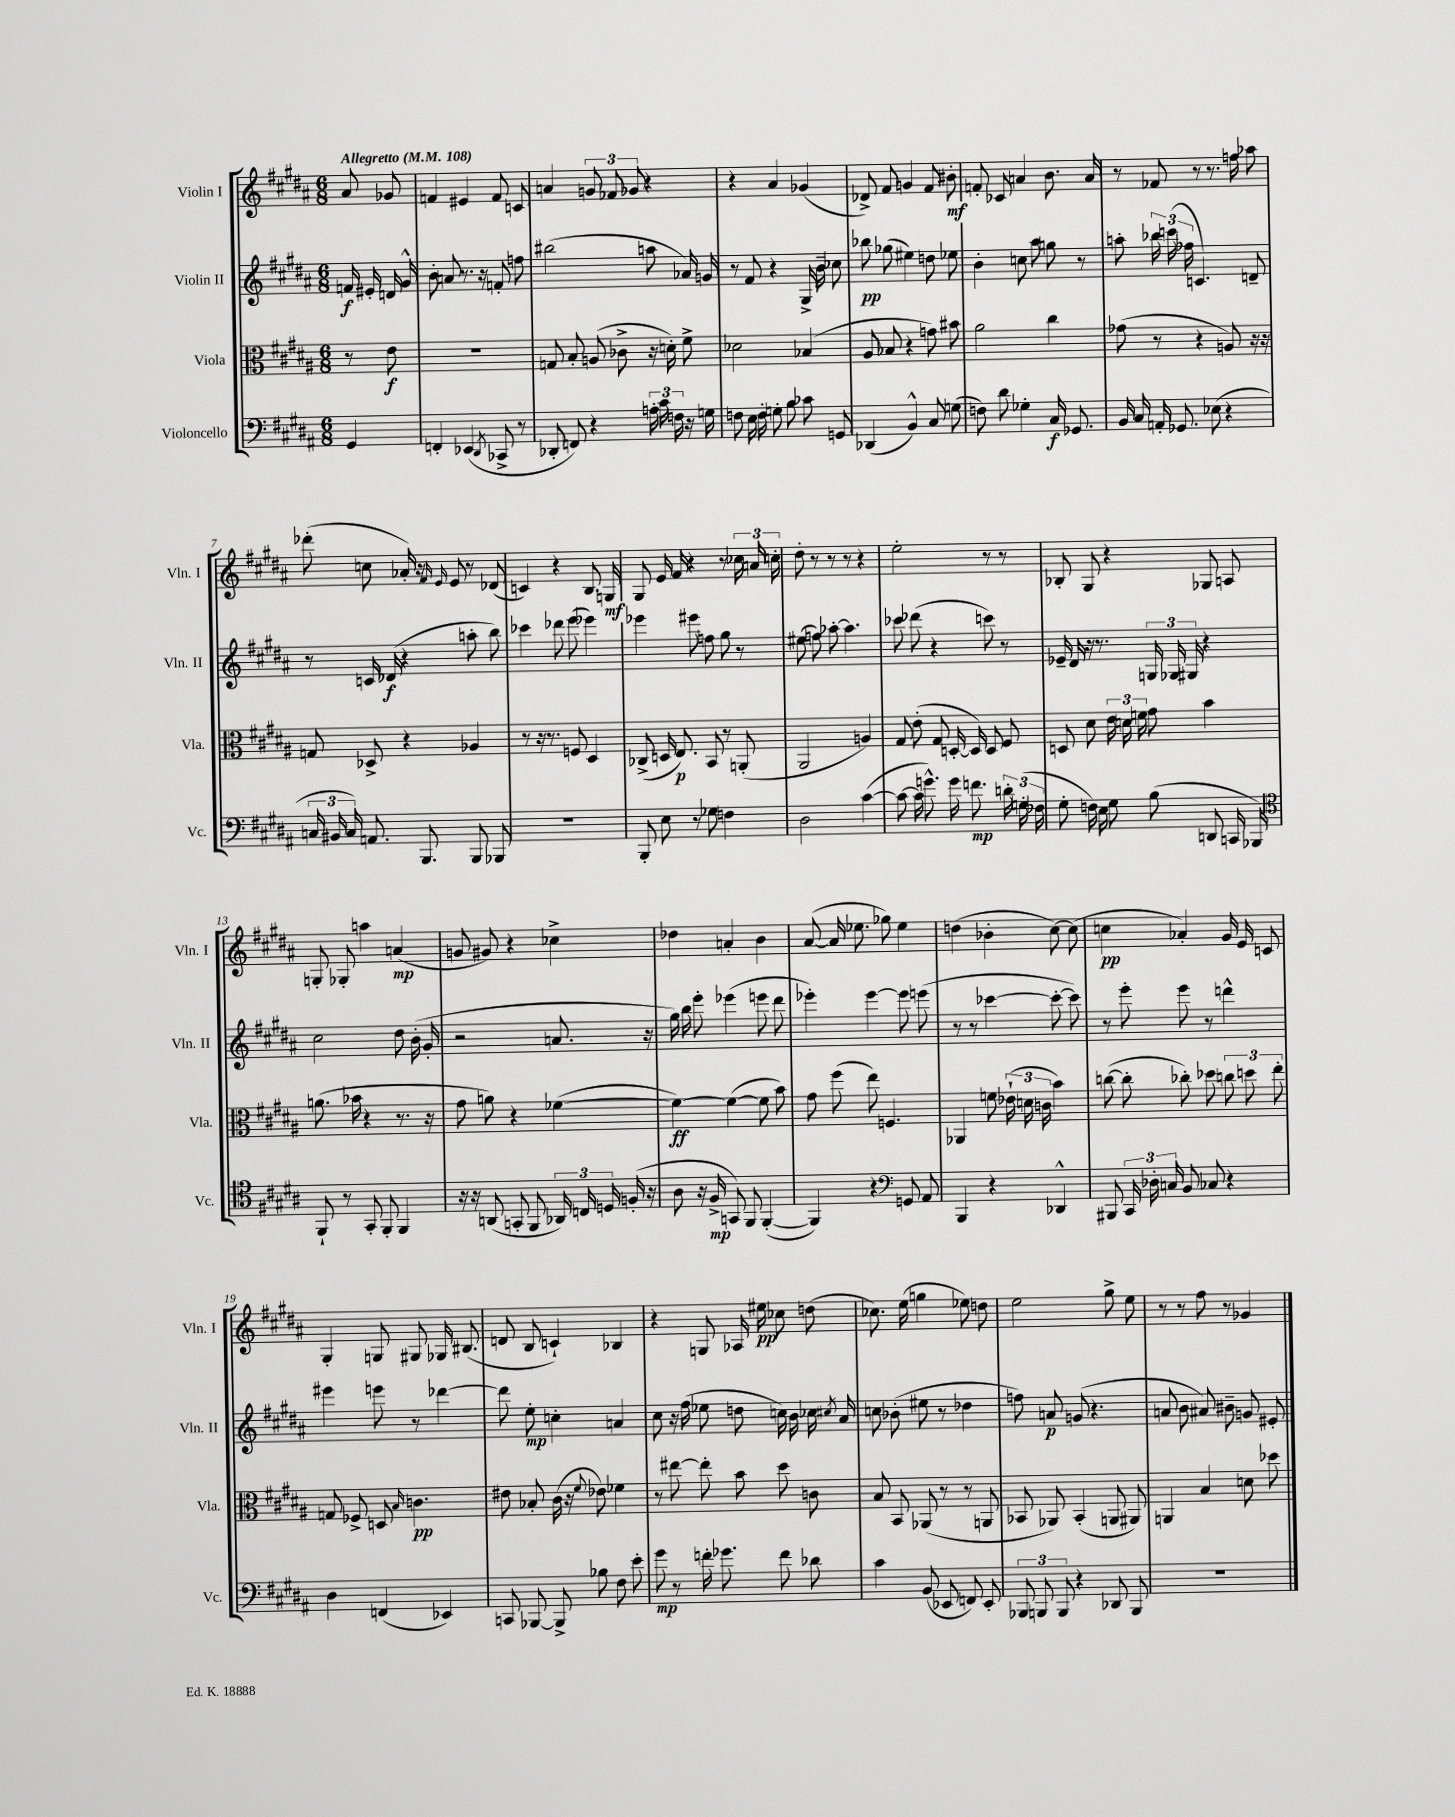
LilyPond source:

<<
\new StaffGroup <<
\new Staff = "s0" \with { instrumentName = "Violin I" shortInstrumentName = "Vln. I" } {
    \clef treble \key b \major \numericTimeSignature \time 6/8 \partial 4 \tempo "Allegretto" 4 = 108
    \autoBeamOff ais'8 ges'8 |
    f'4 eis'4 f'8 c'8 |
    a'4 \tuplet 3/2 { g'8 fes'8 ges'8 } r4 |
    r4 ais'4 ges'4( |
    des'8->) fis'8 g'4 fis'8 bis'8-.\mf |
    f'8-. ces'8 a'4 b'8. a'16 |
    r8 fes'8 r8 r8. f''16 aes''8 |
    des'''8-.( c''8 aes'16-.) r16 \grace { fis'16 e'16 } e'8 r8 des'8( |
    c'4) r4 b8. g16\mf |
    gis8 e'16 fis'16 r4 r8 \tuplet 3/2 { ces''16 a'16 c''16-. } |
    dis''8-. r8 r8 r8 r4 |
    e''2-. r8 r8 |
    bes8-. gis8 r4 ges8 a8 |
    g8-. ges8-. a''4 a'4\mp( |
    g'8 gis'8) r4 ces''4-> |
    des''4 a'4-. b'4 |
    ais'8~( ais'16 ees''8. ges''8) ees''4 |
    d''4( bes'4-. cis''8~) cis''8( |
    c''4\pp aes'4-.) gis'16 e'16 c'8 |
    gis4-. g8 gis8 ges16 bis8.( |
    d'8 b8 c'4-!) bes4 |
    r4 g8 aes16 eis''16\pp ces''8 d''8( |
    ces''8.) e''16( g''4 ees''8) d''8 |
    e''2 gis''8-> e''8 |
    r8 r8 fis''8 r8 ges'4 \bar "|." |
}
\new Staff = "s1" \with { instrumentName = "Violin II" shortInstrumentName = "Vln. II" } {
    \clef treble \key b \major \numericTimeSignature \time 6/8 \partial 4
    \autoBeamOff f'16\f eis'16-. d'16 gis'16-^ |
    b'8-. a'8 r8. r16 f'8-. f''8 |
    bis''2( a''8 aes'16) g'16 |
    r8 fis'8 r4 gis16-> b'16-- ces''8 |
    bes''8\pp ges''8( eis''4) d''8 ees''8 |
    b'4-. c''8 ais''8 g''8 r8 |
    a''8-. \tuplet 3/2 { bes''16 c'''16( fes''16 } c'4.) d'8-- |
    r8 c'16 des'16\f( r4 a''8-. b''8) |
    ces'''4 des'''8 e'''8( ees'''4) |
    ees'''4 eis'''8 f''8 gis''8 r8 |
    eis''8( f''8) aes''8~-. aes''4. |
    ces'''8 des'''8( r4 c'''8) r8 |
    ees'16-- dis'16 r16 r8. \tuplet 3/2 { g16 ges16 gis16 } r4 |
    cis''2 dis''8 b'16-.( gis'16-. |
    r2 a'8. r16 |
    gis''16) b''16 e'''8-. ees'''4( e'''8 dis'''8 |
    ees'''4-.) ees'''4~ ees'''8 e'''8( |
    r8 r8 ces'''4~ ces'''8~-. ces'''8) |
    r8 e'''8-. e'''8 r8 d'''4-^ |
    eis'''4 e'''8 r8 des'''4~ |
    des'''8 e''8-.\mp c''4-. a'4 |
    cis''8 r16 fis''16( ees''8 d''8 c''16) b'16 ces''16 \acciaccatura { cis''8 } ais'16 |
    c''8 bes'8-.( eis''8 r8 des''4 |
    f''8) a'8\p g'8( r4. |
    a'8 b'8 ais'8) bis'8-- g'8 eis'8-. \bar "|." |
}
\new Staff = "s2" \with { instrumentName = "Viola" shortInstrumentName = "Vla." } {
    \clef alto \key b \major \numericTimeSignature \time 6/8 \partial 4
    \autoBeamOff r8 e'8\f |
    R2. |
    g8 b8-. a8( ces'8-> r16 d'16-.) fis'8-> |
    des'2 bes4( |
    ais8 bes8 r4 g'8) bis'8 |
    ais'2 cis''4 |
    ges'8( r8 r4 a8) r16 r16 |
    g8 des8-> r4 aes4 |
    r8 r16 r8. f8 dis4 |
    ces8->( d16 e8.\p) b,8 r8 a,8-.( |
    ais,2 a4) |
    gis8 e'8-.( gis8 d16~-. d16) d8 fis8 |
    d8 dis'8 \tuplet 3/2 { e'16 d'16 f'16 } gis'8 b'4 |
    a'8.( bes'16 r4 r8. r16 |
    gis'8 a'8) r4 fes'4~( |
    fes'4~\ff) fes'4~( fes'8 b'8) |
    gis'8 fis''8( e''8) f4. |
    aes,4 f'8 \tuplet 3/2 { ees'16-!( d'16 c'16 } b'4) |
    c''8~( c''8-. ces''8-.) des''8 \tuplet 3/2 { c''8 d''8 e''8-. } |
    g8 fes8-> d8 \grace { b16 } c'4.\pp |
    eis'8 bes8-. cis'16( r16 \appoggiatura { fis'8 } ees'8) fes'4 |
    r8 eis''8~ eis''8-. b'8 dis''8 c'8 |
    b8 b,8 aes,8( r8 r8 a,8 |
    bes,8 aes,8) bes,4-.( a,8 ais,8) |
    a,4 b4 d'8 des''8 \bar "|." |
}
\new Staff = "s3" \with { instrumentName = "Violoncello" shortInstrumentName = "Vc." } {
    \clef bass \key b \major \numericTimeSignature \time 6/8 \partial 4
    \autoBeamOff gis,4 |
    f,4-. ees,4( \acciaccatura { dis,8 } ces,8-> r8 |
    des,8-. f,8) r4 \tuplet 3/2 { a16-. cis'16 f16 } r16 g16 |
    f8 e16 f16-. g8-. b8 ces'8 g,8 |
    des,4( b,4-^) cis8 g8( |
    f8) dis'8 ges4-. cis16\f ges,8. |
    b,16 cis16 a,16-. ges,8. ees8( r4 |
    \tuplet 3/2 { c16 bis,16 c16) } a,8. b,,8. b,,8 bes,,8 |
    R2. |
    b,,8-. e8 r8 ges8 f4 |
    dis2 cis'4~( |
    cis'8~ cis'16 g'8.-^) g'16 f'8.\mp \tuplet 3/2 { d'16-. g16-.( fes16 } |
    gis8-. f16) e16 gis8 b8( d,8 c,16 bes,,16) |
    \clef tenor fis,8-! r8 gis,8-. fis,8-. fis,4 |
    r16 r16 a,8( g,8-. fis,8 \tuplet 3/2 { aes,16) c16 d16 } f16-.( r16 |
    ais8 r16 fis16->\mp g,8) fis,8 fis,4~-.( |
    fis,4) r4 \clef bass g,8 ais,8 |
    b,,4 r4 des,4-^ |
    bis,,8 \tuplet 3/2 { cis,16 des16-. c16 } b,8 ces8 r4 |
    dis4 f,4( ees,4) |
    c,8 bes,,8~ bes,,8-> bes8 fis8 e'8-. |
    gis'8\mp r8 f'16-. ges'8. f'8 des'8 |
    cis'4 b,8( ees,8 f,8) ees,8-. |
    \tuplet 3/2 { bes,,8 b,,8 b,,8 } r4 des,8 b,,8 |
    R2. \bar "|." |
}
>>
>>
